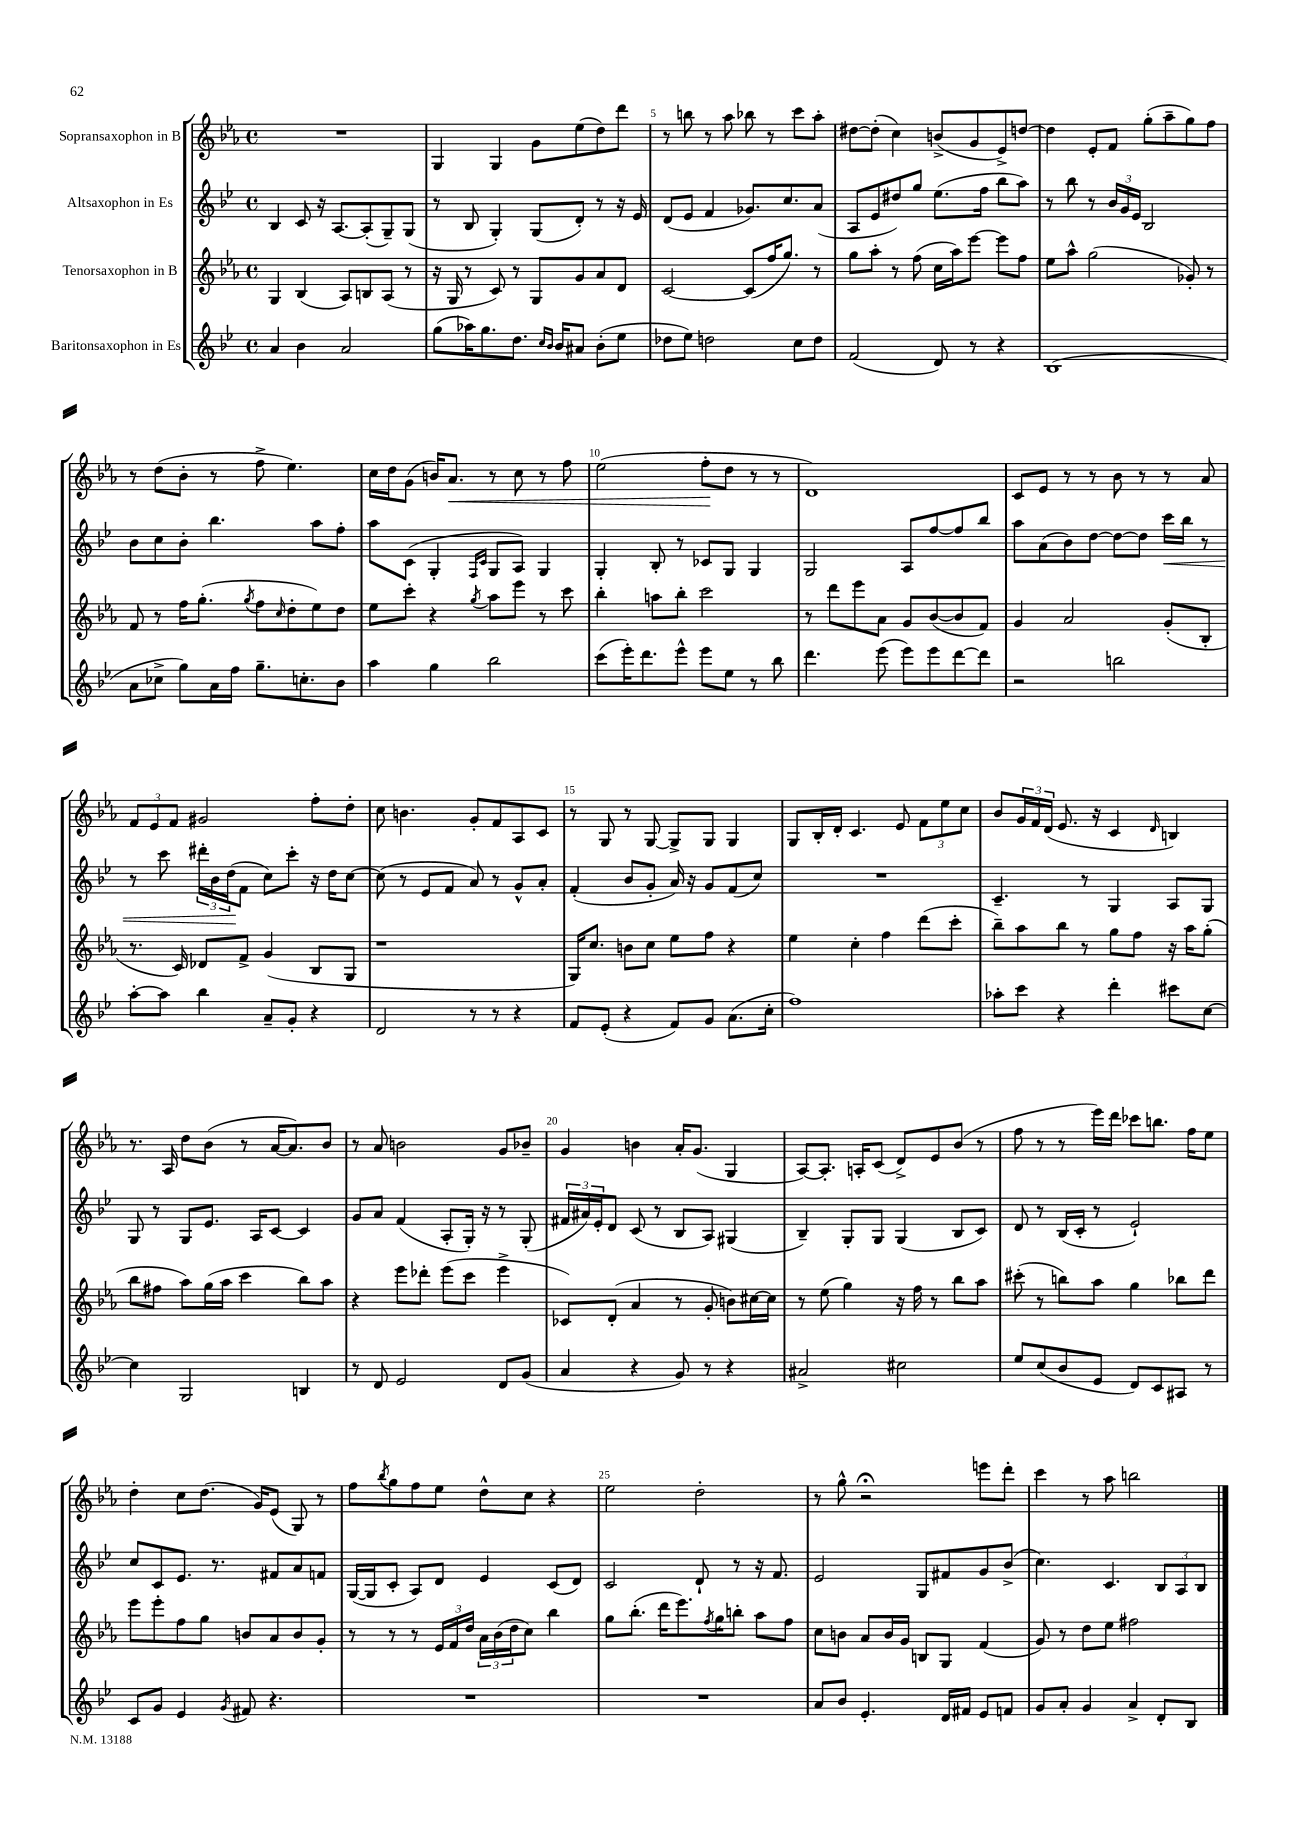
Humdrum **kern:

**kern	**kern	**kern	**kern
*staff4	*staff3	*staff2	*staff1
*clefG2	*clefG2	*clefG2	*clefG2
*k[b-e-]	*k[b-e-a-]	*k[b-e-]	*k[b-e-a-]
*M4/4	*M4/4	*M4/4	*M4/4
*met(c)	*met(c)	*met(c)	*met(c)
4a	4G	4B-	1r
4b-	(4B-	8c	.
.	.	16r	.
.	.	[8.A	.
2a	8A-)	.	.
.	8B	(8A']	.
.	(8A-	8G~)	.
.	8r	(8G	.
=	=	=	=
(8gg	16r	8r	4G
.	16G	.	.
16aa-)	8r	8B-	.
8.gg	.	.	.
.	8c)	4G')	4G
8.dd	8r	.	.
.	8G	(8G	8g
16qqcc	.	.	.
16qqb-	.	.	.
16b-	.	.	.
8a#	8g	8d')	(8ee-
(8b-'	8a-	8r	8dd)
8ee-	8d	16r	8ddd
.	.	16e-	.
=	=	=	=
8dd-	[2c	(8d	8r
8ee-)	.	8e-	8bb
2dd	.	4f	8r
.	.	.	8aa-
.	(8c]	8.g-)	8bb-
.	16ff	.	8r
.	8.gg)	8.cc	.
8cc	.	.	8ccc
8dd	8r	(8a	8aa-'
=	=	=	=
(2f	8gg	8A	[8dd#
.	8aa-'	8e-	(8dd#']
.	8r	8dd#)	4cc)
.	(8ff	8gg	.
8d)	16cc	(8.ee-	(8b^
.	16aa-)	.	.
8r	[8eee-	.	8g
.	.	16ff	.
4r	8eee-]	8bb-	8e-^)
.	8ff	8aa)	[8dd
=	=	=	=
(1B-	8ee-	8r	4dd]
.	8aa-^^	8bb-	.
.	(2gg	8r	8e-'
.	.	24b-	8f
.	.	24g	.
.	.	24e-	.
.	.	2B-	(8gg'
.	.	.	8aa-~
.	8g-')	.	8gg)
.	8r	.	8ff
=	=	=	=
8a	8f	8b-	8r
8cc-^	8r	8cc	(8dd
8gg)	16ff	8b-'	8b-'
.	(8.gg'	.	.
16a	.	4.bb-	8r
16ff	.	.	.
.	8qgg	.	.
8.gg~	8ff	.	8ff^
.	16qqcc	.	.
.	8dd'	.	4.ee-)
8.cc'	.	.	.
.	8ee-)	8aa	.
8b-	8dd	8ff'	.
=	=	=	=
4aa	8ee-	8aa	16cc
.	.	.	16dd
.	8ccc'	(8c	(8g
4gg	4r	4G'	16b)
.	.	.	8.a-
.	.	16qqF	.
.	8qgg	16qqc	.
2bb-	8aa-	8G	8r
.	8eee-	8A)	8cc
.	8r	4G	8r
.	8ccc	.	8ff
=	=	=	=
(8ccc	4bb-'	4G'	(2ee-
16eee-')	.	.	.
8.ddd	.	.	.
.	8aa	8B-'	.
8eee-^^	8bb-'	8r	.
8eee-	2ccc	8c-	8ff'
8ee-	.	8G	8dd
8r	.	4G	8r
8bb-	.	.	8r
=	=	=	=
4.ddd	8r	2G	1d)
.	8ddd	.	.
.	8eee-	.	.
(8eee-	8a-	.	.
8eee-)	8g	8A	.
8eee-	([8b-	[8ff	.
[8ddd	8b-]	8ff]	.
8ddd]	8f)	8bb-	.
=	=	=	=
2r	4g	8aa	8c
.	.	(8a	8e-
.	2a-	8b-)	8r
.	.	[8dd	8r
2bb	.	8dd_	8b-
.	.	8dd]	8r
.	(8g'	16ccc	8r
.	.	16bb-	.
.	8B-'	8r	8a-
=	=	=	=
[8aa'	8.r	8r	12f
.	.	.	12e-
8aa]	.	8ccc	.
.	.	.	12f
.	16c)	.	.
4bb-	8d-	24ddd#'	2g#
.	.	24b-	.
.	.	(24dd	.
.	8f^	8f	.
8a~	(4g	8cc)	.
8g'	.	8ccc'	.
4r	8B-	16r	8ff'
.	.	16dd	.
.	8G	[8cc	8dd'
=	=	=	=
2d	1r	(8cc]	8cc
.	.	8r	4.b
.	.	8e-	.
.	.	8f	.
8r	.	8a)	8g'
8r	.	8r	8f
4r	.	8g^^	8A-
.	.	8a'	8c
=	=	=	=
8f	16G)	(4f'	8r
.	8.cc	.	.
(8e-'	.	.	8G
4r	8b	8b-	8r
.	8cc	8g'	[8G
8f)	8ee-	16a)	8G^]
.	.	16r	.
8g	8ff	8g	8G
(8.a	4r	(8f	4G
.	.	8cc)	.
16cc'	.	.	.
=	=	=	=
1ff)	4ee-	1r	8G
.	.	.	16B-'
.	.	.	16d'
.	4cc'	.	4.c
.	4ff	.	.
.	.	.	8e-
.	(8ddd	.	12f
.	.	.	12ee-
.	8ccc'	.	.
.	.	.	12cc
=	=	=	=
8aa-'	8bb-~)	4.c~	8b-
8ccc	8aa-	.	24g
.	.	.	24f
.	.	.	(24d
4r	8bb-	.	8.e-
.	8r	8r	.
.	.	.	16r
4ddd'	8gg	4G	4c
.	8ff	.	.
.	.	.	16qqd
8ccc#	16r	8A	4B)
.	16aa-	.	.
[8cc	(8gg'	8G	.
=	=	=	=
4cc]	8bb-	8G	8.r
.	8ff#	8r	.
.	.	.	16A-
2G	8aa-)	8G	8dd
.	(16gg	8.e-	(8b-
.	16aa-	.	.
.	4ccc	.	8r
.	.	16A	.
.	.	[8c	[16a-
.	.	.	8.a-])
4B	8bb-)	4c]	.
.	8aa-	.	8b-
=	=	=	=
8r	4r	8g	8r
8d	.	8a	8a-
2e-	8eee-	(4f	2b
.	8ddd-'	.	.
.	(8eee-	8A'	.
.	8ccc	16G')	.
.	.	16r	.
8d	4eee-^	8r	8g
(8g	.	(8G'	8b-~
=	=	=	=
4a	8c-)	24f#	4g
.	.	24a#)	.
.	.	24e-'	.
.	(8d'	8d	.
4r	4a-	(8c	4b
.	.	8r	.
8g)	8r	8B-	16a-'
.	.	.	(8.g
8r	8g'	8A)	.
4r	8b)	(4G#	4G
.	[16cc#	.	.
.	16cc#]	.	.
=	=	=	=
2a#^	8r	4B-~)	[8A-)
.	(8ee-	.	8.A-']
.	4gg)	8G'	.
.	.	.	16A'
.	.	8G	(8c
2cc#	16r	(4G	8d^)
.	16ff	.	.
.	8r	.	8e-
.	8bb-	8B-	(8b-
.	8aa-	8c)	8r
=	=	=	=
8ee-	(8ccc#'	8d	8ff
(8cc	8r	8r	8r
8b-	8bb)	(16B-	8r
.	.	16c'	.
8e-	8aa-	8r	16eee-)
.	.	.	16ddd
8d)	4gg	2e-`)	8ccc-
8c	.	.	8.bb
8A#	8bb-	.	.
.	.	.	16ff
8r	8ddd	.	8ee-
=	=	=	=
8c	8eee-	8cc	4dd'
8g	8eee-'	8c	.
4e-	8ff	8.e-	8cc
.	8gg	.	(8.dd
.	.	8.r	.
8qg	.	.	.
8f#	8b	.	.
.	.	.	16g)
4.r	8a-	8f#	(8e-
.	8b	8a	8G)
.	8g'	8f	8r
=	=	=	=
1r	8r	([16G	8ff
.	.	16G]	.
.	.	.	8qbb-
.	8r	8c'	8gg
.	8r	8A)	8ff
.	24e-	8d	8ee-
.	24f	.	.
.	24dd	.	.
.	24a-	4e-	8dd^^
.	(24b-	.	.
.	24dd	.	.
.	8cc)	.	8cc
.	4bb-	(8c	4r
.	.	8d)	.
=	=	=	=
1r	8gg	2c	2ee-
.	(8.bb-'	.	.
.	16ddd	.	.
.	8.eee-)	.	.
.	.	8d`	2dd'
.	8qff	.	.
.	16gg	.	.
.	8bb'	8r	.
.	8aa-	16r	.
.	.	8.f	.
.	8ff	.	.
=	=	=	=
8a	8cc	2e-	8r
8b-	8b	.	8gg^^
4.e-'	8a-	.	2r;
.	16b	.	.
.	16g	.	.
.	8B	8G	.
16d	8G	8f#	.
16f#	.	.	.
8e-	(4f	8g	8eee
8f	.	(8b-^	8ddd'
=	=	=	=
8g	8g)	4.cc)	4ccc
8a'	8r	.	.
4g	8dd	.	8r
.	8ee-	4.c	8aa-
4a^	2ff#	.	2bb
8d'	.	12B-	.
.	.	12A	.
8B-	.	.	.
.	.	12B-	.
==	==	==	==
*-	*-	*-	*-
